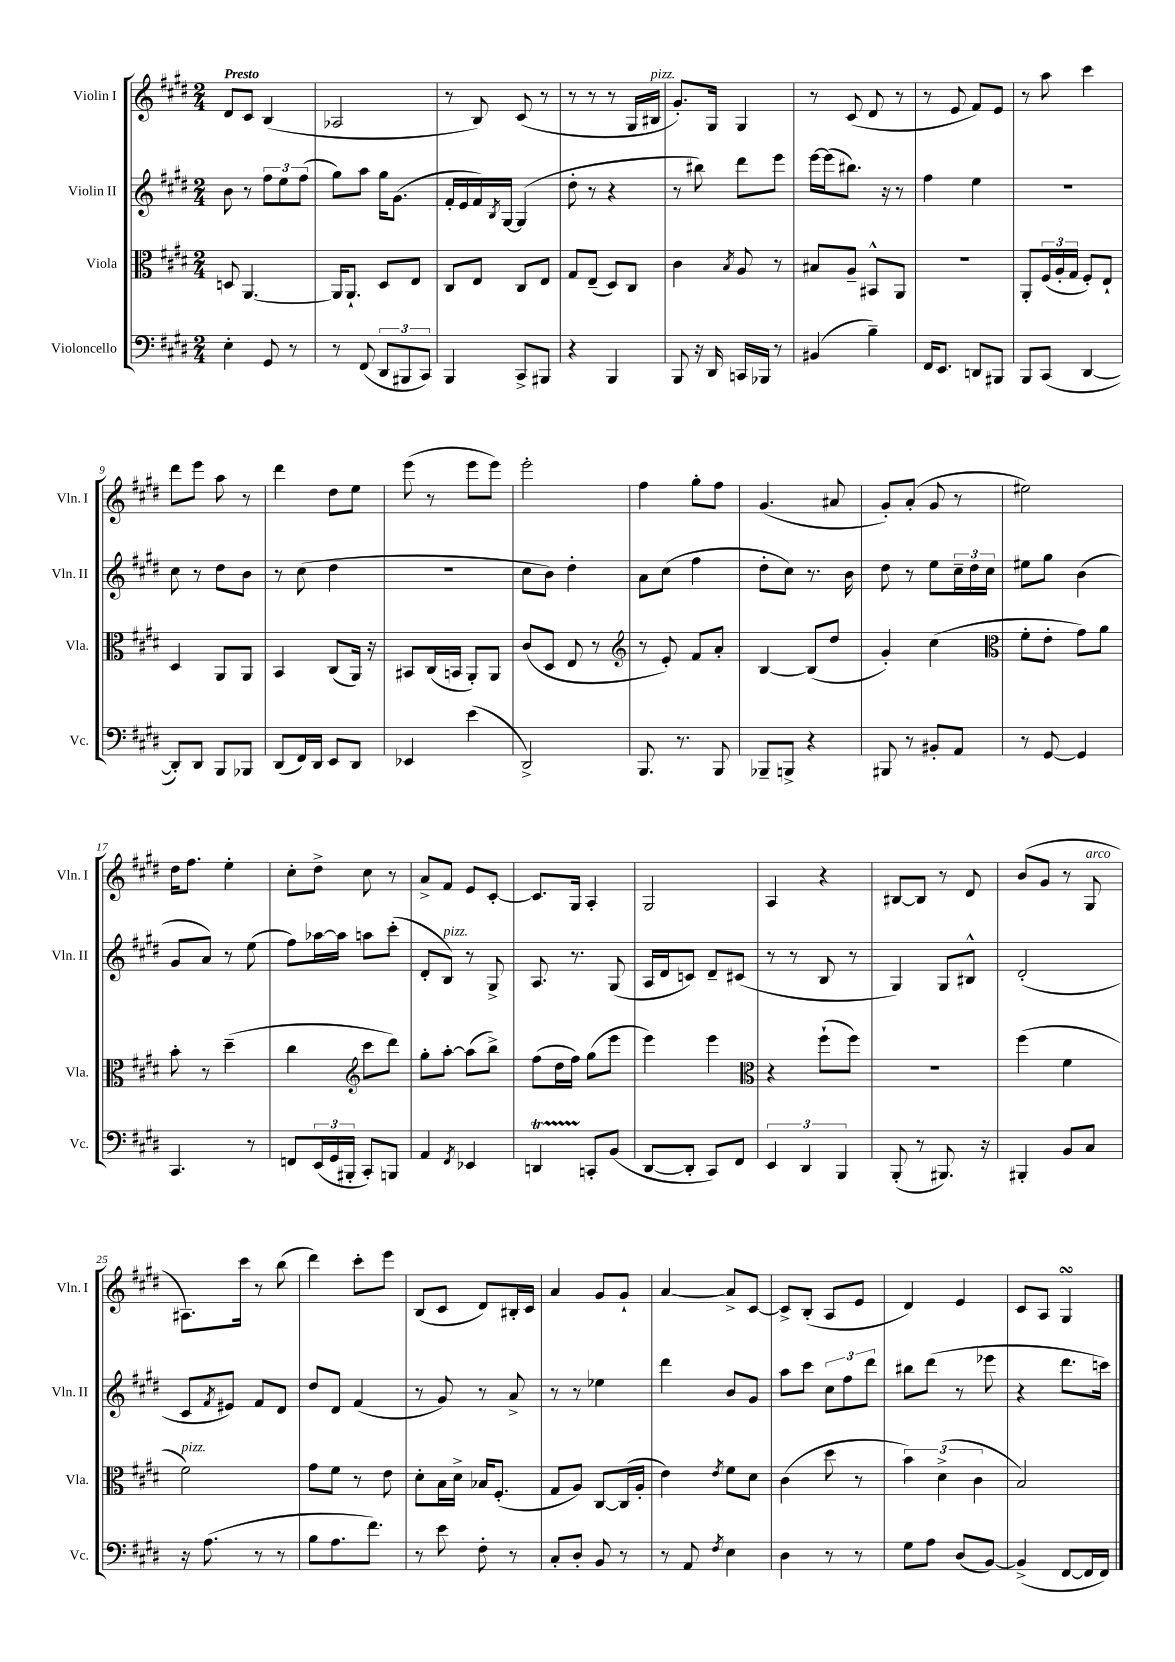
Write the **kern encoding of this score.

**kern	**kern	**kern	**kern
*part4	*part3	*part2	*part1
*staff4	*staff3	*staff2	*staff1
*I"Violoncello	*I"Viola	*I"Violin II	*I"Violin I
*I'Vc.	*I'Vla.	*I'Vln. II	*I'Vln. I
*clefF4	*clefC3	*clefG2	*clefG2
*k[f#c#g#d#]	*k[f#c#g#d#]	*k[f#c#g#d#]	*k[f#c#g#d#]
*M2/4	*M2/4	*M2/4	*M2/4
=1	=1	=1	=1
!	!	!	!LO:TX:a:B:t=Presto
4E'\	8Dn/	8b\	8d#/L
.	[4.AA/	8r	8c#/J
8GG#/	.	12ff#\L	(4B/
.	.	12ee\	.
8r	.	.	.
.	.	(12ff#\J	.
=2	=2	=2	=2
8r	16AA/KL]	8gg#\L)	2A-X/
.	8.AA`/J	.	.
(8FF#/	.	8aa\J	.
12DD#/L	8D#/L	16gg#\KL	.
.	.	(8.g#\J	.
12BBB#X/	.	.	.
.	8E/J	.	.
12CC#/J)	.	.	.
=3	=3	=3	=3
4BBB/	8C#/L	16f#'/LL	8r
.	.	16e/	.
.	8E/J	16f#/)	8B/)
.	.	8qB/	.
.	.	[16G#/JJ	.
8CC#^/L	8C#/L	(4G#/]	(8c#/
8BBB#X/J	8E/J	.	8r
=4	=4	=4	=4
4r	8G#/L	8dd#'\	8r
.	(8E~/J	8r	8r
4BBB/	8D#/L)	4r	8r
.	8C#/J	.	16G#/LL
!	!	!	!LO:TX:a:i:t=pizz.
.	.	.	16B#X/JJ
=5	=5	=5	=5
8BBB/	4c#\	8r	8.g#'/L)
16r	.	8bb#X\)	.
16DD#/	.	.	16G#/Jk
.	8qB/	.	.
16CCn/LL	8A/	8ddd#\L	4G#/
16BBB-X/JJ	.	.	.
8r	8r	8eee\J	.
=6	=6	=6	=6
(4BB#X/	8B#X/L	[16eee\LL	8r
.	.	(16eee\J]	.
.	8A~/J	8.bb#X\J)	(8c#/
4B~\)	8BB#X^^/L	.	8d#/
.	.	16r	.
.	8AA/J	8r	8r
=7	=7	=7	=7
16FF#/KL	2r	4ff#\	8r
8.EE/J	.	.	.
.	.	.	8e/
8DDn/L	.	4ee\	8f#/L)
8BBB#X/J	.	.	8e/J
=8	=8	=8	=8
8BBB/L	8AA'/L	2r	8r
(8CC#/J	(24F#/L	.	8aa\
.	24A'/	.	.
.	24G#/JJ	.	.
[4DD#/	8F#'/L)	.	4ccc#\
.	8E`/J	.	.
!!LO:LB:g=z
=9	=9	=9	=9
8DD#'/L])	4D#/	8cc#\	8ddd#\L
8DD#/J	.	8r	8eee\J
8BBB/L	8AA/L	8dd#\L	8aa\
8BBB-X/J	8AA/J	8b\J	8r
=10	=10	=10	=10
(8DD#/L	4BB/	8r	4ddd#\
16FF#/L)	.	(8cc#\	.
16DD#/JJ	.	.	.
8EE/L	(8C#/L	4dd#\	8dd#\L
8DD#/J	16AA/Jk)	.	8ee\J
.	16r	.	.
=11	=11	=11	=11
4EE-X/	8BB#X/L	2r	(8eee\
.	(16C#/L	.	8r
.	16BBn/JJ	.	.
(4e\	8AA'/L)	.	8eee\L
.	8AA/J	.	8eee\J)
=12	=12	=12	=12
2DD#^/)	(8c#/L	8cc#\L	2eee'\
.	8D#/J	8b\J)	.
.	8E/	4dd#'\	.
.	8r	.	.
=13	=13	=13	=13
*	*clefG2	*	*
8.BBB/	8r	8a\L	4ff#\
.	8e'/)	(8cc#\J	.
8.r	.	.	.
.	8f#/L	4ff#\	8gg#'\L
8BBB/	8a'/J	.	8ff#\J
=14	=14	=14	=14
8BBB-X~/L	[4B/	8dd#'\L	(4.g#/
8BBBn^/J	.	8cc#\J)	.
4r	(8B/L]	8.r	.
.	8dd#/J	.	8a#X/
.	.	16b\	.
=15	=15	=15	=15
8BBB#X/	4g#'/)	8dd#\	8g#'/L)
8r	.	8r	(8a'/J
8BB#X'/L	(4cc#\	8ee\L	8g#/
8AA/J	.	24cc#~\L	8r
.	.	24dd#\	.
.	.	24cc#\JJ	.
=16	=16	=16	=16
*	*clefC3	*	*
8r	8f#'\L	8ee#X\L	2ee#X\)
[8GG#/	8e'\J	8gg#\J	.
4GG#/]	8g#\L)	(4b\	.
.	8a\J	.	.
!!LO:LB:g=z
=17	=17	=17	=17
4.CC#/	8b'\	8g#/L	16dd#\KL
.	.	.	8.ff#\J
.	8r	8a/J)	.
.	(4dd#~\	8r	4ee'\
8r	.	(8ee\	.
=18	=18	=18	=18
8FFn/L	4cc#\	8ff#\L)	8cc#'\L
(24EE/L	.	[16aa-X\L	8dd#^\J
24GG#/	.	.	.
.	.	16aa-\JJ]	.
24BBB#X'/JJ	.	.	.
*	*clefG2	*	*
8CC#'/L)	8ccc#\L	8aan\L	8cc#\
8BBBn/J	8ddd#\J)	(8ccc#'\J	8r
=19	=19	=19	=19
4AA/	8gg#'\L	8d#'/L	8a^/L
!	!	!LO:TX:a:i:t=pizz.	!
.	[8aa'\J	8B/J)	8f#/J
8qFF#/	.	.	.
4EE-X/	(8aa\L]	8r	8e/L
.	8bb^\J)	8G#^/	[8c#'/J
=20	=20	=20	=20
4DDnT/	(8ff#\L	8.A/	8.c#/L]
.	16dd#\L	.	.
.	16ff#\JJ)	8.r	16G#/Jk
8CCn'/L	(8gg#\L	.	4A'/
(8BB/J	8eee\J	(8G#/	.
=21	=21	=21	=21
[8DD#/L	4eee\)	16A/LL	2G#/
.	.	16d#/J	.
8DD#'/J]	.	8cn/J)	.
8CC#/L)	4eee\	8d#~/L	.
8FF#/J	.	(8c#X/J	.
=22	=22	=22	=22
*	*clefC3	*	*
6EE/	4r	8r	4A/
.	.	8r	.
6DD#/	.	.	.
.	(8ff#`\L	8B/	4r
6BBB/	.	.	.
.	8ff#\J)	8r	.
=23	=23	=23	=23
(8BBB'/	2r	4G#/)	[8B#X/L
8r	.	.	8B#/J]
8.BBB#X/)	.	8G#/L	8r
.	.	8B#X^^/J	8d#/
16r	.	.	.
=24	=24	=24	=24
4BBB#X'/	(4ff#\	(2d#'/	(8b/L
.	.	.	8g#/J
8BB/L	4f#\	.	8r
!	!	!	!LO:TX:a:i:t=arco
8C#/J	.	.	8G#/
!!LO:LB:g=z
=25	=25	=25	=25
!	!LO:TX:a:i:t=pizz.	!	!
16r	2f#\)	8c#/L	8.A#X\L)
(8.A\	.	.	.
.	.	8qf#/	.
.	.	8e#X/J)	.
.	.	.	16ccc#\Jk
8r	.	8f#/L	8r
8r	.	8d#/J	(8bb\
=26	=26	=26	=26
8B\L	8g#\L	8dd#/L	4ddd#\)
8.A\	8f#\J	8d#/J	.
.	8r	(4f#/	8ccc#'\L
8.f#\J)	.	.	.
.	8e\	.	8eee\J
=27	=27	=27	=27
8r	8d#'\L	8r	(8B/L
8e\	16B\L	8g#/)	8c#/J
.	16d#^\JJ	.	.
8F#'\	16B-X/KL	8r	8d#/L)
.	(8.F#'/J	.	.
8r	.	8a^/	16B#X'/L
.	.	.	16c#/JJ
=28	=28	=28	=28
8C#'/L	8G#/L	8r	4a/
8D#'/J	8A/J)	8r	.
8BB/	[8C#/L	4ee-X\	8g#/L
8r	(16C#/L]	.	8g#`/J
.	16A'/JJ	.	.
=29	=29	=29	=29
8r	4e\)	4ddd#\	[4a/
8AA/	.	.	.
8qF#/	8qe/	.	.
4E\	8f#\L	8b/L	8a^/L]
.	8d#\J	8g#/J	[8c#/J
=30	=30	=30	=30
4D#\	(4c#\	8aa\L	8c#^/L]
.	.	8ccc#\J	(8B'/J
8r	8dd#\	12cc#\L	8A/L
.	.	12ff#\	.
8r	8r	.	8e/J
.	.	12ddd#\J	.
=31	=31	=31	=31
8G#\L	6b\)	8bb#X\L	4d#/)
8A\J	.	(8ddd#\J	.
.	(6d#^\	.	.
(8D#/L	.	8r	4e/
.	6c#\	.	.
[8BB/J)	.	8eee-X\	.
=32	=32	=32	=32
(4BB^/]	2B/)	4r	8c#/L
.	.	.	8A/J
[8FF#/L	.	8.ddd#\L	4G#sSsS/
16FF#/L]	.	.	.
16FF#/JJ)	.	16cccn\Jk)	.
==	==	==	==
*-	*-	*-	*-
